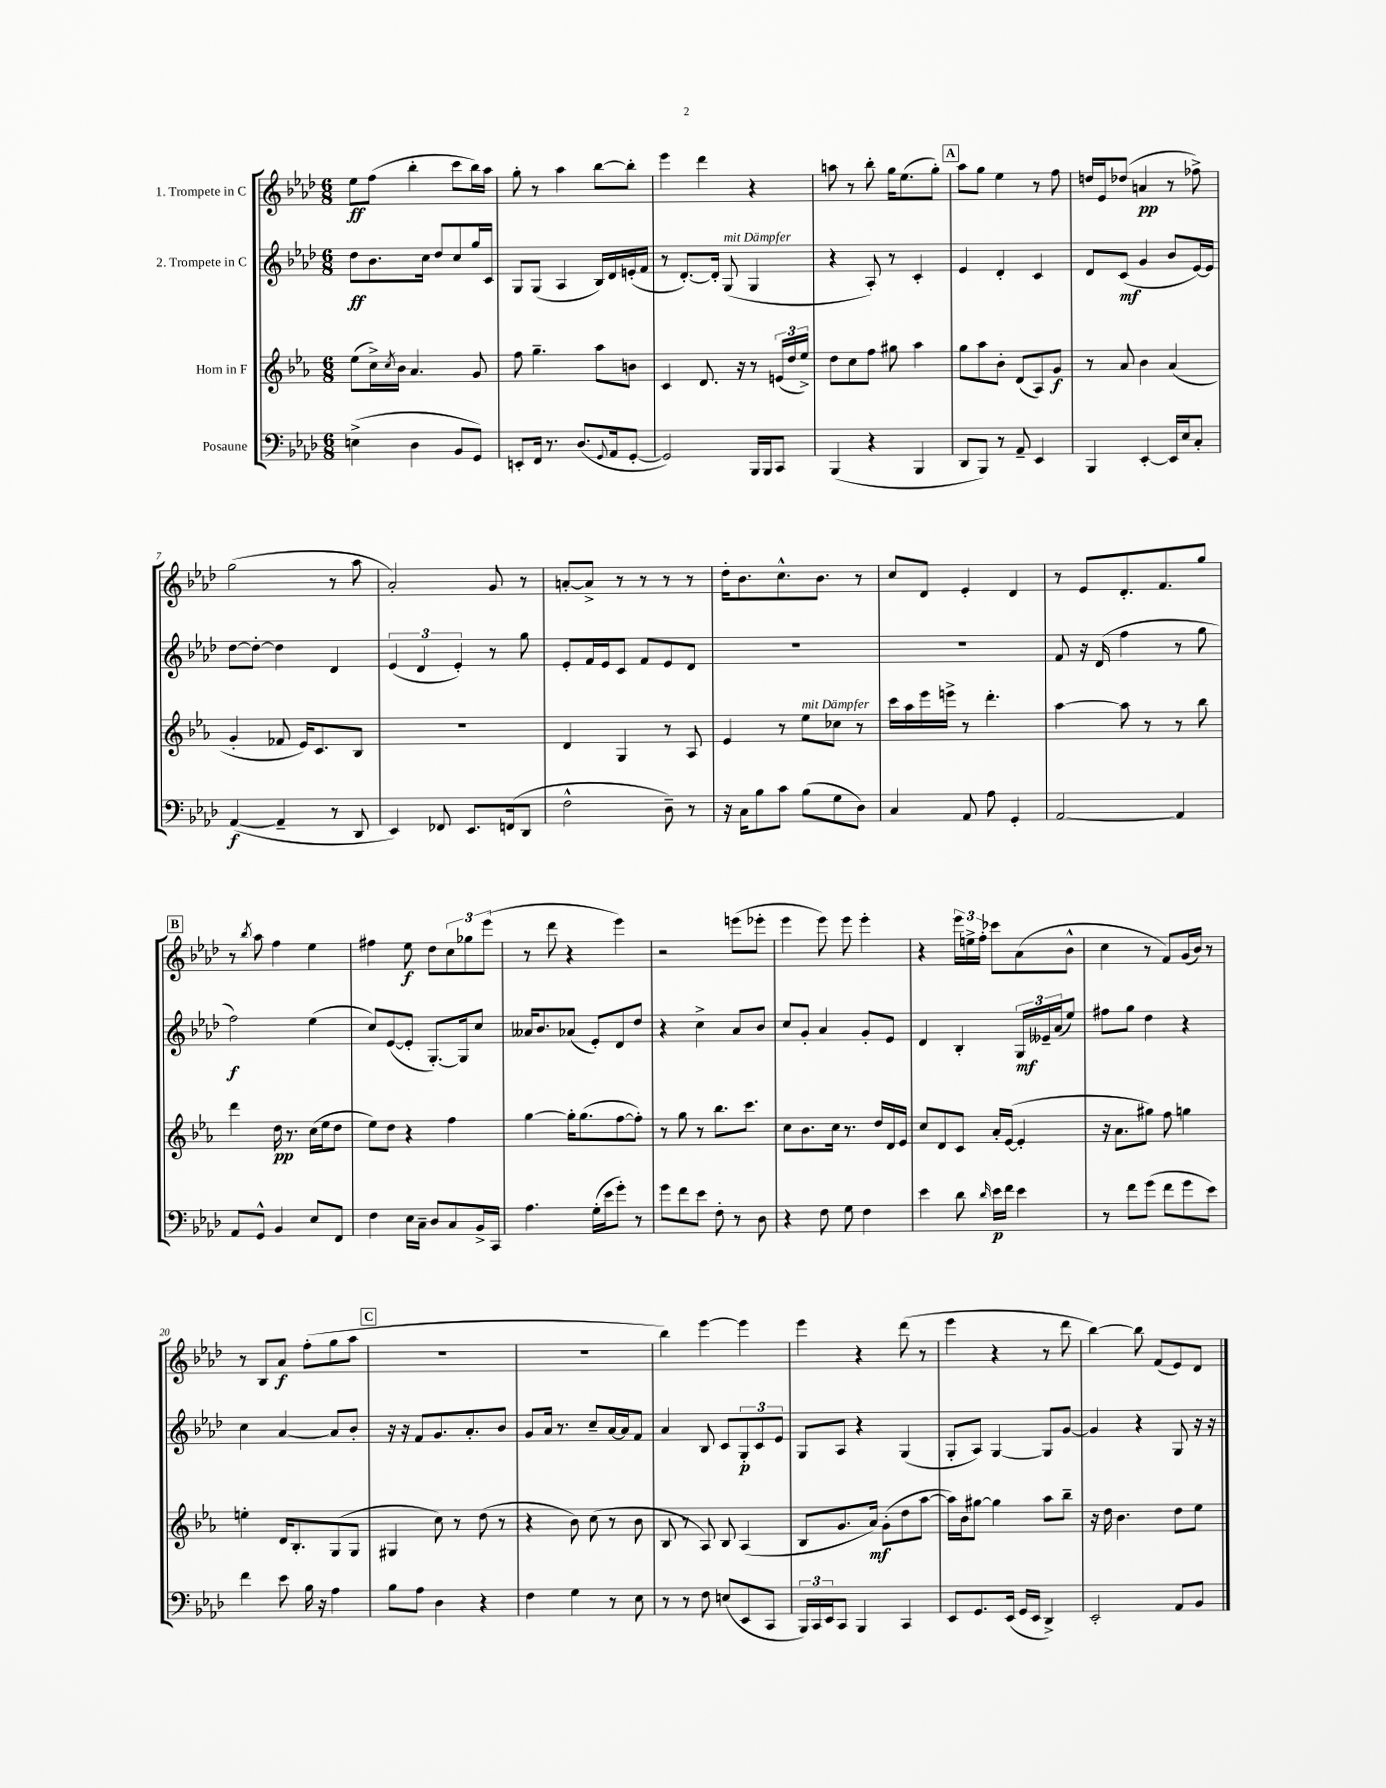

**kern	**kern	**kern	**kern
*staff4	*staff3	*staff2	*staff1
*clefF4	*clefG2	*clefG2	*clefG2
*k[b-e-a-d-]	*k[b-e-a-]	*k[b-e-a-d-]	*k[b-e-a-d-]
*M6/8	*M6/8	*M6/8	*M6/8
(4E^	(8ee-	8dd-	8ee-
.	16cc^)	8.b-	(8ff
.	8qcc	.	.
.	16b-	.	.
4D-	4.a-	.	4bb-'
.	.	16cc	.
.	.	8dd-	.
8BB-	.	8cc	8ccc
8GG)	8g	16gg	16bb-)
.	.	16c	16aa-
=	=	=	=
8EE'	8ff	8G	8gg'
16FF	4.gg~	(8G	8r
8.r	.	.	.
.	.	4A-	4aa-
(8.D-	.	.	.
.	8aa-	16B-)	[8bb-
8qqGG	.	.	.
16AA-	.	16d-	.
[8GG'	8b	(16e'	8bb-']
.	.	16f	.
=	=	=	=
2GG])	4c	8r	4eee-
.	.	[8.d-')	.
.	8.d	.	4ddd-
.	.	16d-']	.
.	.	(8G	.
.	16r	.	.
16BBB-	8r	4G	4r
16BBB-	.	.	.
8CC	(24e	.	.
.	24dd	.	.
.	24ee-^)	.	.
=	=	=	=
(4BBB-	8dd	4r	8aa
.	8cc	.	8r
4r	8ff	8A-')	8bb-'
.	8gg#	8r	16gg
.	.	.	(8.ee-
4BBB-	4aa-	4c'	.
.	.	.	8gg')
=	=	=	=
8DD-	8gg	4e-	8aa-
8BBB-)	8aa-	.	8gg
8r	8b-'	4d-'	4ee-
8AA-~	(8d	.	.
4EE-	8A-)	4c	8r
.	8g	.	8ff
=	=	=	=
4BBB-	8r	8d-	16dd
.	.	.	16e-
.	8a-	(8c	(8dd-
[4EE-'	4b-	4g	4a
16EE-]	(4a-	8b-	8r
16E-	.	.	.
8C'	.	[16e-)	8ff-^)
.	.	16e-]	.
=	=	=	=
([4AA-	4g'	[8dd-	(2gg
.	.	8dd-'_	.
4AA-~]	8f-	4dd-]	.
.	16e-)	.	.
.	8.c	.	.
8r	.	4d-	8r
8DD-	8B-	.	8aa-
=	=	=	=
4EE-)	2.r	(6e-	2a-')
.	.	6d-	.
8FF-	.	.	.
.	.	6e-')	.
8.EE-	.	.	.
.	.	8r	8g
(16FF	.	.	.
8DD-	.	8gg	8r
=	=	=	=
2F^^	4d	8e-'	[8a'
.	.	16f	8a^]
.	.	16e-	.
.	4G	8c	8r
.	.	8f	8r
8D-~)	8r	8e-	8r
8r	8A-	8d-	8r
=	=	=	=
16r	4e-	2.r	16dd-'
16C	.	.	8.b-
8B-	.	.	.
8c	8r	.	8.cc^^
(8B-	8ee-	.	.
.	.	.	8.b-
8G	8cc-	.	.
8D-)	8r	.	8r
=	=	=	=
4C	16ccc	2.r	8cc
.	16aa-	.	.
.	16eee-	.	8d-
.	16eee^	.	.
8AA-	8r	.	4e-'
8A-	4.ddd'	.	.
4GG'	.	.	4d-
=	=	=	=
[2AA-	[4aa-	8f	8r
.	.	16r	8e-
.	.	(16d-	.
.	8aa-]	4ff	8.d-'
.	8r	.	.
.	.	.	8.f
4AA-]	8r	8r	.
.	8bb-	8gg	8gg
=	=	=	=
8AA-	4ddd	2ff)	8r
.	.	.	8qbb-
8GG^^	.	.	8aa-
4BB-	16dd	.	4ff
.	8.r	.	.
8E-	(16cc	(4ee-	4ee-
.	16ee-	.	.
8FF	8dd	.	.
=	=	=	=
4F	8ee-)	8cc)	4ff#
.	8dd	([8e-	.
16E-	4r	8e-']	8ee-
16C~	.	.	.
8D-	.	[8.G')	8dd-
8C	4ff	.	12cc
.	.	16G]	.
.	.	.	12gg-
16BB-^	.	8cc	.
.	.	.	(12eee-
16CC	.	.	.
=	=	=	=
4.A-	[4gg	16a--	8r
.	.	8.b-	.
.	.	.	8ddd-
.	16gg']	(8a-	4r
.	(8.gg	.	.
(16G'	.	8e-')	.
16e-	.	.	.
8g')	[8ff	8d-	4eee-)
8r	8ff'])	8dd-	.
=	=	=	=
8g	8r	4r	2r
8f	8gg	.	.
8e-	8r	4cc^	.
8F'	8.bb-	.	.
8r	.	8a-	(8eee
.	8.ccc	.	.
8D-	.	8b-	8eee-'
=	=	=	=
4r	8cc	8cc	4eee-
.	8.b-	8g'	.
8F	.	4a-	8eee-)
.	16cc	.	.
8G	8.r	.	8eee-
4F	.	8g'	4eee-'
.	16dd	.	.
.	16d	8e-	.
.	16e-	.	.
=	=	=	=
4e-	8cc	4d-	4r
.	8d	.	.
8d-	8c	4B-'	24eee-
.	.	.	24ee^
.	.	.	24ff'
16qqd-	.	.	.
16e-	16a-'	.	8ccc-
16f	([16e-	.	.
4e-	4e-']	24G	(8a-
.	.	24e--~	.
.	.	(24a-	.
.	.	8ee-)	8b-^^
=	=	=	=
8r	16r	8ff#	4cc
.	8.a-	.	.
8f	.	8gg	.
(8g	8gg#)	4dd-	8r
8f	8ff	.	8f)
8g	4gg	4r	(16g
.	.	.	16b-)
8e-)	.	.	8r
=	=	=	=
4f	4ee'	4cc	8r
.	.	.	8B-
8e-	16d	[4a-	8a-
.	8.B-'	.	.
16B-	.	.	(8ff'
16r	.	.	.
4A-	(8G	8a-]	8gg
.	8G	8b-'	8aa-
=	=	=	=
8B-	4G#	16r	2.r
.	.	16r	.
8A-	.	8f	.
4D-	8cc)	8.g	.
.	8r	.	.
.	.	8.a-'	.
4r	(8dd	.	.
.	8r	8b-	.
=	=	=	=
4F	4r	8g	2.r
.	.	16a-	.
.	.	8.r	.
4G	8b-)	.	.
.	(8cc	8cc~	.
8r	8r	[16a-	.
.	.	16a-]	.
8E-	8b-	8f	.
=	=	=	=
8r	8B-	4a-	4bb-)
8r	8r	.	.
8F	8A-)	8B-	[4eee-
(8E	8B-	8c	.
8EE-	(4A-	12G'	4eee-]
.	.	12c	.
8CC	.	.	.
.	.	12e-	.
=	=	=	=
24BBB-)	8B-	8G	4eee-
24CC	.	.	.
24EE-	.	.	.
8CC	8.g	8A-	.
4BBB-	.	4r	4r
.	16a-)	.	.
.	(8g'	.	.
4CC	8dd	(4G	(8ddd-
.	[8aa-	.	8r
=	=	=	=
8EE-	16aa-])	8G'	4eee-
.	16b-	.	.
8.GG	[8gg#	8A-)	.
.	4gg#]	[4G	4r
(16EE-	.	.	.
16GG	.	.	.
16EE-	.	.	.
4DD-^)	8aa-	8G]	8r
.	8bb-~	[8g	8ddd-
=	=	=	=
2EE-'	16r	4g]	[4bb-)
.	16dd	.	.
.	4.b-	.	.
.	.	4r	8bb-]
.	.	.	(8f
8AA-	8dd	8G	8e-)
8BB-	8ee-	16r	8d-
.	.	16r	.
==	==	==	==
*-	*-	*-	*-
